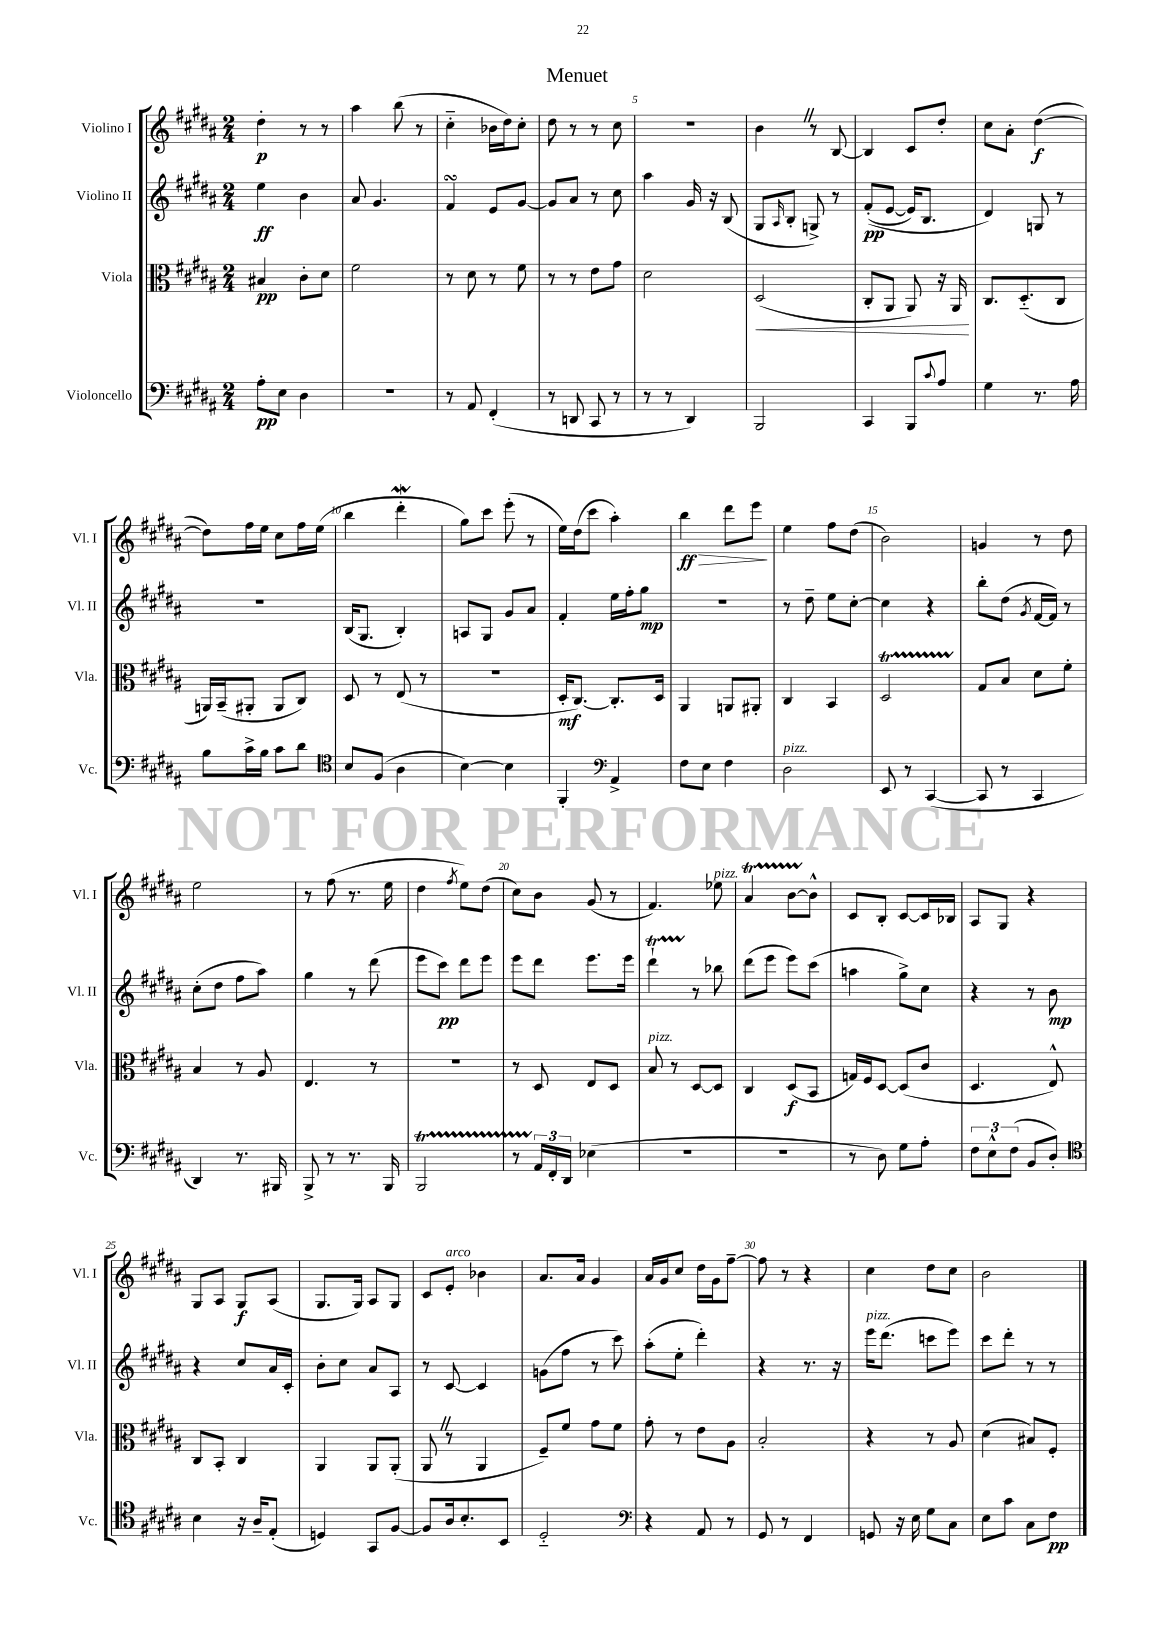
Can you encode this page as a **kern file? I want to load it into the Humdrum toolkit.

**kern	**kern	**kern	**kern
*staff4	*staff3	*staff2	*staff1
*clefF4	*clefC3	*clefG2	*clefG2
*k[f#c#g#d#a#]	*k[f#c#g#d#a#]	*k[f#c#g#d#a#]	*k[f#c#g#d#a#]
*M2/4	*M2/4	*M2/4	*M2/4
8A#'	4B#	4ee	4dd#'
8E	.	.	.
4D#	8c#'	4b	8r
.	8d#	.	8r
=	=	=	=
2r	2f#	8a#	4aa#
.	.	4.g#	.
.	.	.	(8bb
.	.	.	8r
=	=	=	=
8r	8r	4f#	4cc#'~
8AA#	8d#	.	.
(4FF#'	8r	8e	16b-
.	.	.	16dd#)
.	8f#	[8g#	8cc#'
=	=	=	=
8r	8r	8g#]	8dd#
8DD	8r	8a#	8r
8CC#	8e	8r	8r
8r	8g#	8cc#	8cc#
=	=	=	=
8r	2d#	4aa#	2r
8r	.	.	.
4DD#)	.	16g#	.
.	.	16r	.
.	.	(8B	.
=	=	=	=
2BBB	(2D#	8G#	4b
.	.	16qqA#	.
.	.	8B'	.
.	.	8G^)	8r
.	.	8r	[8B
=	=	=	=
4CC#	8C#'	&((8f#'	4B]
.	8AA#	[8e	.
8BBB	8AA#)	16e])	8c#
.	.	8.B	.
8qqc#	.	.	.
8A#	16r	.	8dd#'
.	16AA#	.	.
=	=	=	=
4G#	8.C#	4d#&)	8cc#
.	.	.	8a#'
.	(8.D#'~	.	.
8.r	.	8G	([4dd#
.	8C#	8r	.
16A#	.	.	.
=	=	=	=
8B	16AA)	2r	8dd#])
.	(16BB~	.	.
16c#^	8AA#'	.	16ff#
16B	.	.	16ee
8c#	8AA#	.	8cc#
8d#	8C#)	.	16ff#
.	.	.	(16ee
=	=	=	=
*clefC4	*	*	*
8B	8D#	(16B	4bb
.	.	8.G#	.
(8F#	8r	.	.
4A#	(8E	4B')	4ddd#'
.	8r	.	.
=	=	=	=
[4B)	2r	8A	8gg#)
.	.	8G#	8ccc#
4B]	.	8g#	(8eee'
.	.	8a#	8r
=	=	=	=
4FF#'	16D#'	4f#'	16ee)
.	[8.C#)	.	(16dd#
.	.	.	8ccc#
*clefF4	*	*	*
4AA#^	8.C#']	16ee	4aa#')
.	.	16ff#'	.
.	.	8gg#	.
.	16D#	.	.
=	=	=	=
8F#	4AA#	2r	4bb
8E	.	.	.
4F#	8AA	.	8ddd#
.	8AA#'	.	8eee
=	=	=	=
2D#	4C#	8r	4ee
.	.	8dd#~	.
.	4BB	8ee	8ff#
.	.	[8cc#'	(8dd#
=	=	=	=
8EE	2D#	4cc#]	2b)
8r	.	.	.
([4CC#	.	4r	.
=	=	=	=
8CC#]	8G#	8bb'	4g
8r	8B	(8dd#	.
.	.	8qg#	.
4CC#	8d#	[16f#	8r
.	.	16f#])	.
.	8f#'	8r	8dd#
=	=	=	=
4DD#)	4B	(8cc#'	2ee
.	.	8dd#	.
8.r	8r	8ff#	.
.	8A#	8aa#)	.
16BBB#	.	.	.
=	=	=	=
8BBB^	4.E	4gg#	8r
8r	.	.	(8ff#
8.r	.	8r	8.r
.	8r	(8ddd#	.
16BBB	.	.	16ee
=	=	=	=
2BBB	2r	8eee	4dd#
.	.	8ccc#)	.
.	.	.	8qff#
.	.	8ddd#	8ee)
.	.	8eee	(8dd#
=	=	=	=
8r	8r	8eee	8cc#)
24AA#	8D#	8ddd#	8b
24FF#'	.	.	.
24DD#	.	.	.
(4E-	8E	8.eee	(8g#
.	8D#	.	8r
.	.	16eee	.
=	=	=	=
2r	8B	4ddd#`	4.f#)
.	8r	.	.
.	[8D#	8r	.
.	8D#]	8bb-	8ee-
=	=	=	=
2r	4C#	(8ddd#	4a#
.	.	8eee	.
.	(8D#	8eee)	[8b
.	8BB	(8ccc#	8b^^]
=	=	=	=
8r	16G)	4aa	8c#
.	16F#	.	.
8D#)	[8D#	.	8B'
8G#	(8D#]	8gg#^)	[8c#
8A#'	8c#	8cc#	16c#]
.	.	.	16B-
=	=	=	=
12F#	4.D#	4r	8A#
12E^^	.	.	.
.	.	.	8G#
(12F#	.	.	.
8BB	.	8r	4r
8D#')	8E^^)	8b	.
=	=	=	=
*clefC4	*	*	*
4B	8C#	4r	8G#
.	8BB'	.	8A#
16r	4C#	8cc#	8G#
16A#~	.	.	.
(8E'	.	16a#	(8A#
.	.	16c#'	.
=	=	=	=
4D)	4AA#	8b'	8.G#
.	.	8cc#	.
.	.	.	16G#)
8GG#	8AA#	8a#	8A#
[8F#	(8AA#'	8A#	8G#
=	=	=	=
8F#]	8AA#	8r	8c#
16A#	8r	[8c#	8e'
8.B'	.	.	.
.	4AA#	4c#]	4b-
8BB	.	.	.
=	=	=	=
2D#'~	8F#~)	(8g	8.a#
.	8f#	8ff#	.
.	.	.	16a#
.	8g#	8r	4g#
.	8f#	8ccc#)	.
=	=	=	=
*clefF4	*	*	*
4r	8g#'	(8aa#'	16a#
.	.	.	16g#
.	8r	8ee'	8cc#
8AA#	8e	4ddd#')	16dd#
.	.	.	16g#
8r	8A#	.	[8ff#~
=	=	=	=
8GG#	2B'	4r	8ff#]
8r	.	.	8r
4FF#	.	8.r	4r
.	.	16r	.
=	=	=	=
8GG	4r	16eee	4cc#
.	.	(8.ddd#	.
16r	.	.	.
16E	.	.	.
8G#	8r	8ccc	8dd#
8C#	8A#	8eee)	8cc#
=	=	=	=
8E	(4d#	8ccc#	2b
8c#	.	8ddd#'	.
8C#	8B#)	8r	.
8F#	8F#'	8r	.
==	==	==	==
*-	*-	*-	*-
